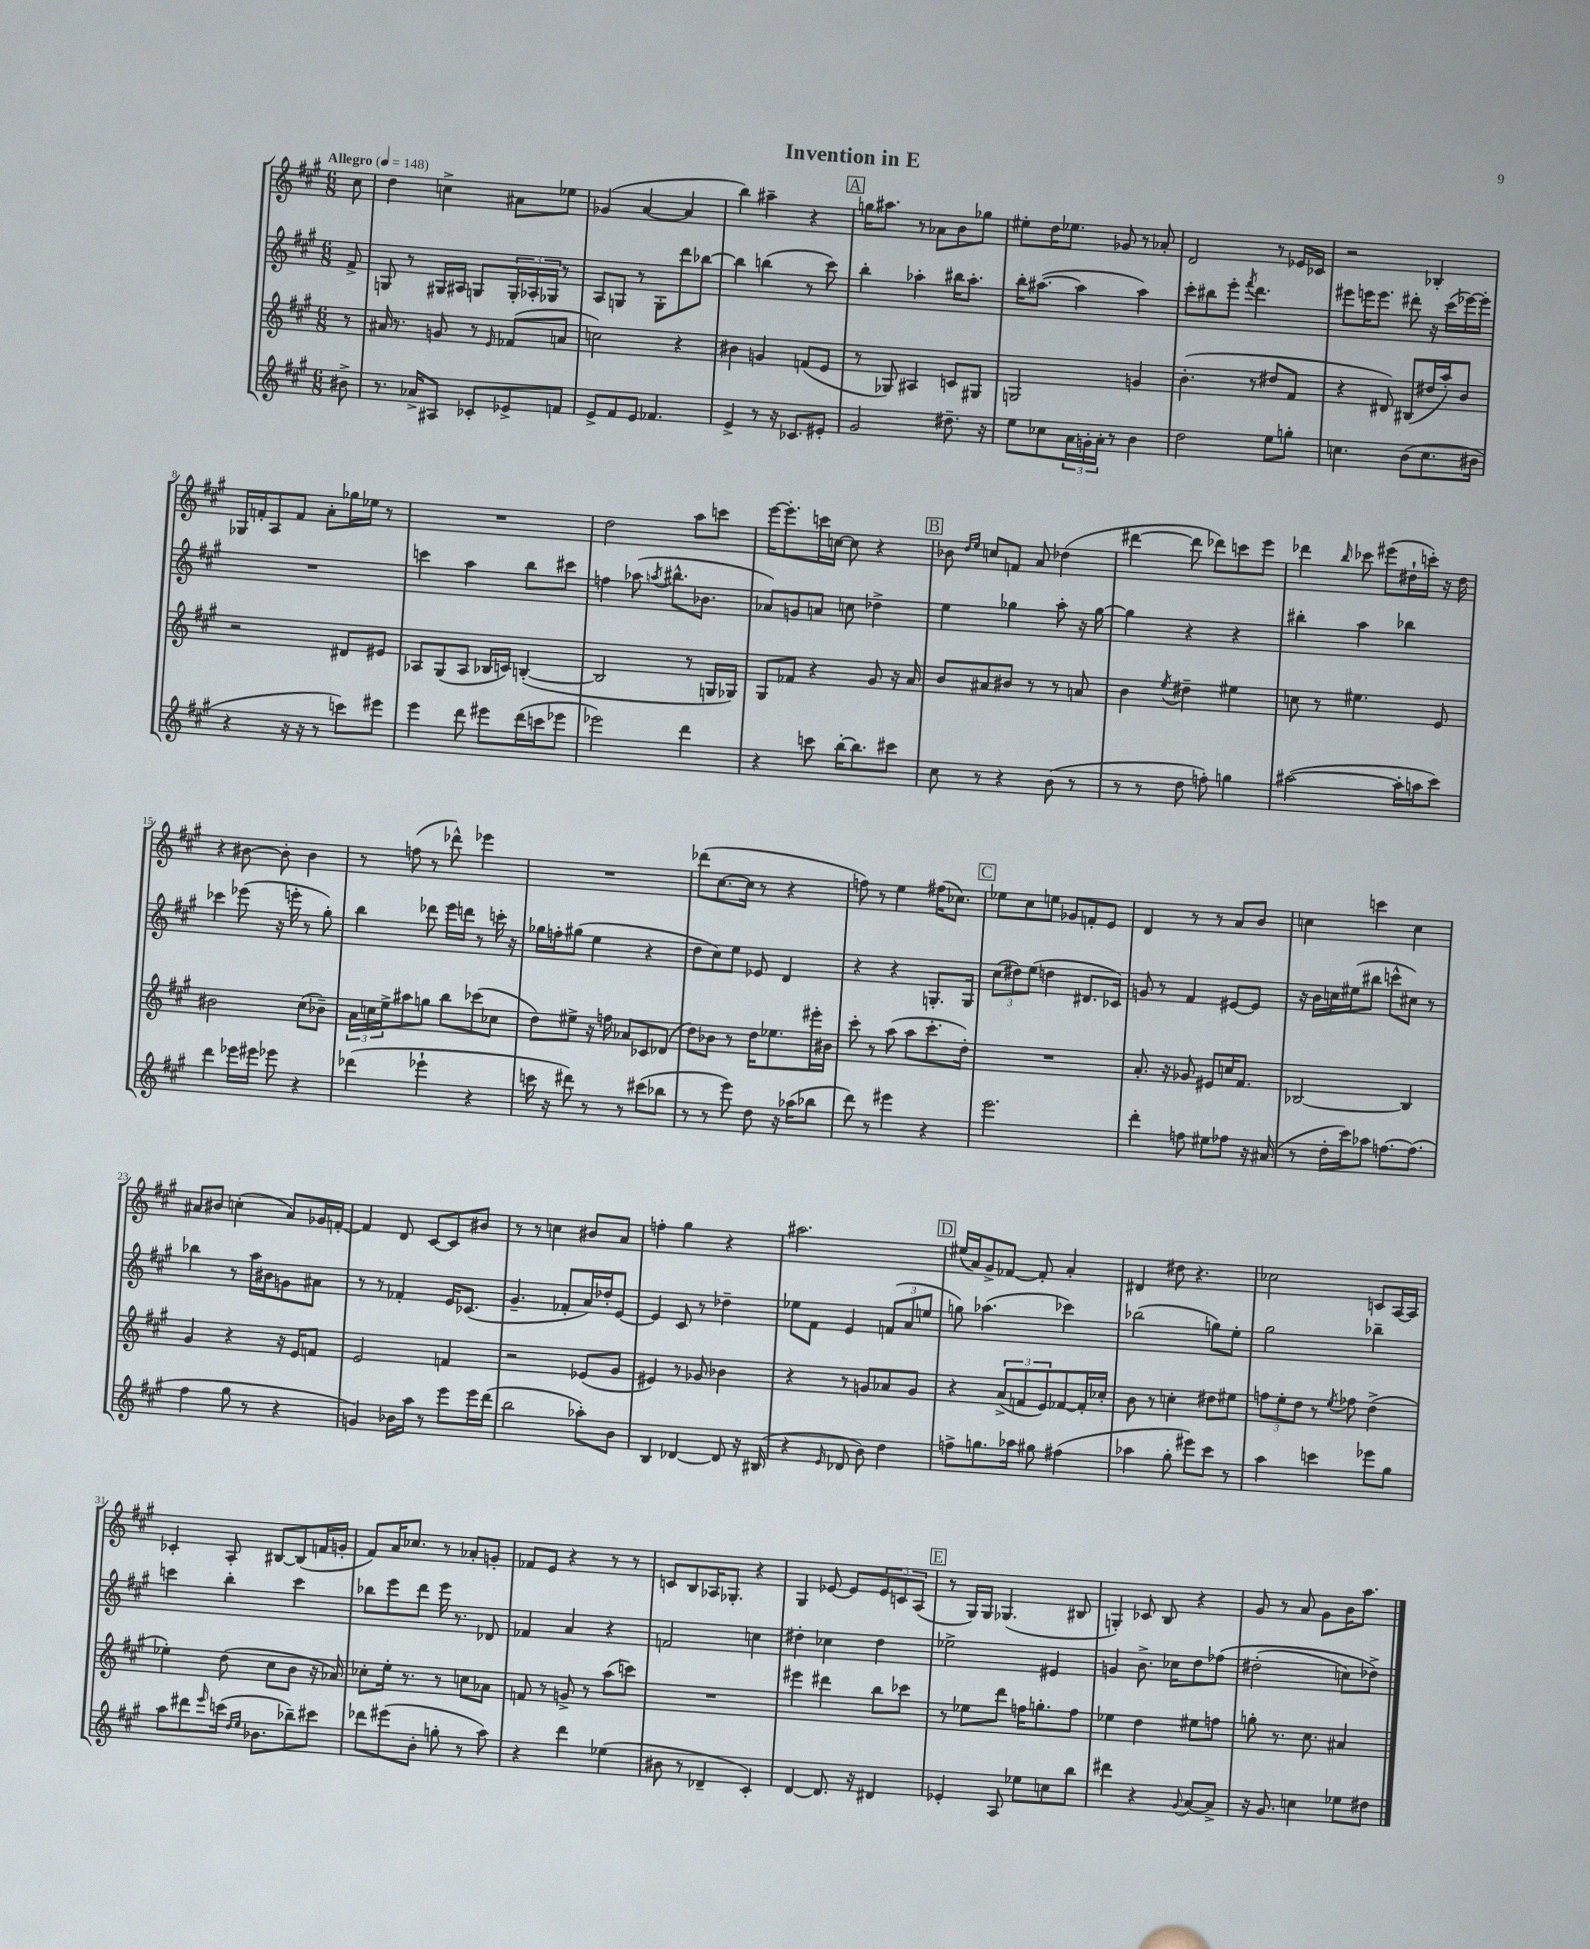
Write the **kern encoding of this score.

**kern	**kern	**kern	**kern
*staff4	*staff3	*staff2	*staff1
*clefG2	*clefG2	*clefG2	*clefG2
*k[f#c#g#]	*k[f#c#g#]	*k[f#c#g#]	*k[f#c#g#]
*M6/8	*M6/8	*M6/8	*M6/8
*MM148	*MM148	*MM148	*MM148
8b#^	8r	8f#^	8cc#
=	=	=	=
8.r	16a#	8G	4dd
.	8.r	.	.
.	.	8r	.
16a-^	.	.	.
8A#	8g	16G#	4cc^
.	.	16A#	.
8c-'	8r	8G	.
.	16qqe	.	.
8e-^	(8f-	24G'	8a#
.	.	24A-'	.
.	.	24G-	.
8f	8a	8r	8ee-
=	=	=	=
8e^	2cc)	8A	(4g-
8f#	.	8G	.
8e	.	8r	[4a
4.f-	.	8G'	.
.	4r	8ddd	4a]
.	.	[8bb-	.
=	=	=	=
4e^	4b#	4bb-]	4bb)
8r	4g	(4bb	4aa#~
16r	.	.	.
8.c-	.	.	.
.	(8f	8r	4r
8e#'	8e	8ccc#)	.
=	=	=	=
2g#	8r	4bb'	16gg
.	.	.	8.aa#
.	8G-)	.	.
.	4A#	4aa-'	8r
.	.	.	8a-
8.dd#~	8c	16bb#	8b
.	.	8.aa-'	.
.	8G#	.	8gg-
16r	.	.	.
=	=	=	=
8ee	2G	16bb'	8ee#'
.	.	([8.aa#	.
8cc-	.	.	16dd
.	.	.	8.ee-
24a	.	4aa#]	.
24g'	.	.	.
24a'	.	.	.
8r	.	.	8g-
4b	4g	4aa#)	8r
.	.	.	8a-'
=	=	=	=
2dd	(4.b'	8ccc#'	2d
.	.	8bb#	.
.	.	8eee'	.
.	.	8qfff#	.
.	8r	4.ddd	.
8ee	8dd#	.	8r
8gg'	8f#	.	16e-
.	.	.	16c-
=	=	=	=
4.cc	4r	8eee#	2r
.	.	16eee	.
.	.	8.eee	.
.	8d#)	.	.
(8b	(8B#	8ddd#'	.
8.cc	16dd#	16r	4B-'
.	16aa')	(16ccc#	.
.	8b	[16eee-)	.
16b#	.	16eee-']	.
=	=	=	=
4r	2r	2.r	16G-
.	.	.	16f'
.	.	.	8A
16r	.	.	8f
16r	.	.	.
8r	.	.	8a'
8ccc)	8d#	.	16gg-
.	.	.	16ee-
8eee#	8e#	.	8r
=	=	=	=
4eee	8A-	4ccc	2.r
.	(8G#	.	.
8ddd	8A-	4aa	.
8eee#	16B-	.	.
.	16c)	.	.
(16ddd	([4B'	8bb	.
16ccc	.	.	.
8eee-	.	8ccc#	.
=	=	=	=
2eee-)	2B]	4ff	2dd
.	.	(8aa-	.
.	.	8qaa	.
.	.	8.bb#^^	.
4ddd	8r	.	8aa
.	.	8.b-	.
.	16G	.	8ccc
.	16G-)	.	.
=	=	=	=
4r	8G#	8a-)	[16eee
.	.	.	8.eee']
.	8f-	8g	.
8ccc	4r	8a	16ccc
.	.	.	[16cc
[16bb'	.	8cc	8cc]
8.bb]	.	.	.
.	8g#	4dd-^	4r
8ccc#	16r	.	.
.	16a	.	.
=	=	=	=
8cc#	8b	4ee	8b-
.	.	.	16qqdd
.	.	.	16qqee
8r	8a#	.	8cc
4r	8b#	4gg-	8f
.	8r	.	8a
(8b	8r	8aa'	(4dd-
8r	8a	16r	.
.	.	[16gg-	.
=	=	=	=
8r	4b	4gg-]	[4ddd#
8r	.	.	.
.	8qee	.	.
8dd	4dd#~	4r	8ddd#]
8ff')	.	.	8ddd-)
4gg	4ee#	4r	8ccc
.	.	.	8eee
=	=	=	=
([2aa#	8cc	4bb#'	4ddd-
.	8r	.	.
.	.	.	16qqbb
.	4.ee#	4aa	8ccc-
.	.	.	(8eee#
16aa#']	.	4bb-	16dd#`
16aa	.	.	16ccc')
8ccc#)	8e	.	16r
.	.	.	16dd#
=	=	=	=
4ddd	2b#	4ccc-	4r
16eee-	.	(8eee-	[8b#
16eee#	.	.	.
8eee-	.	16r	8b#']
.	.	16eee'	.
4r	(8cc#	8r	4b#
.	8b-~)	8gg#')	.
=	=	=	=
(4ddd-	24a	4bb	8r
.	24cc	.	.
.	24ee^	.	.
.	8aa#	.	(8ff
4eee-`	8gg	8ddd-	8r
.	8bb	16eee	8ddd-^^)
.	.	16ddd	.
4r	(8ccc-	8r	4eee-
.	8cc-	16ccc'	.
.	.	16r	.
=	=	=	=
16ccc	8dd)	16gg-	2.r
16r	.	16ff'	.
8ddd#)	8ee#^	(8gg#	.
8r	16r	4ee	.
.	16ff	.	.
8r	8a-	.	.
(8ccc#	8c-	4r	.
8bb-	(8d-	.	.
=	=	=	=
8r	8dd)	8dd	(8ddd-
8r	8b-	8cc#)	[8.cc#
8eee)	8r	8ee	.
.	.	.	16cc#]
8dd	16dd	8e-	8r
.	8.ee-	.	.
16r	.	4d	4r
(16aa-	.	.	.
8bb-	16eee#'	.	.
.	16b#	.	.
=	=	=	=
8ddd)	8ccc#'	4r	8ff)
8r	8r	.	8r
4eee#	(8aa	4r	4ee
.	8aa	.	.
4r	8.ccc#'	8.G'	(16ff#
.	.	.	8.cc-)
.	16dd')	16G	.
=	=	=	=
2.eee	2.r	(12cc#	8ee-
.	.	12dd#)	.
.	.	.	8cc#
.	.	(12ee	.
.	.	4dd	8ee
.	.	.	8g-
.	.	8.d#	8f'
.	.	.	8e
.	.	16c-)	.
=	=	=	=
4ddd'	8.a'	8g	4d
.	.	8r	.
.	16r	.	.
8ff	8g-	4f#	8r
8ee#	8e#	.	8r
8ff-	16cc	[8e#	8a
.	8.f#	.	.
16r	.	8e#]	8b
(16a#	.	.	.
=	=	=	=
8r	[2B-	16r	4cc
.	.	16b	.
16dd'	.	16cc	.
16ccc#)	.	(16ee#	.
8aa-	.	8bb#	4ccc
[8.ff	.	8ccc^^	.
.	4B-]	8cc#)	4cc
(8.ff]	.	.	.
.	.	8r	.
=	=	=	=
4ff#	4g#	4bb-	8a#
.	.	.	8b#
8gg#	4r	8r	(4cc'
8r	.	16aa	.
.	.	16b#	.
4r	16r	8g	8a#)
.	16e	.	.
.	8f	8a#	16g-
.	.	.	[16f'
=	=	=	=
4g)	2e	8r	4f]
.	.	8r	.
16b-	.	4f-'	8d
16aa	.	.	.
8r	.	.	[8c#
8eee	4f	16e	8c#]
.	.	(8.c-	.
16eee	.	.	8b#
(16ddd	.	.	.
=	=	=	=
2bb	2r	4.g#~	8r
.	.	.	8r
.	.	.	4cc
.	.	8f-'	.
8aa-')	(8e-	16a)	8b#
.	.	16dd-'	.
8b	8g#	[8e	8a
=	=	=	=
4B	4e#)	4e]	4ff'
[4d-	8r	8c#	4gg#
.	8g-	8r	.
8d-]	4b-	4dd-~	4r
16r	.	.	.
(16B#	.	.	.
=	=	=	=
4r	4r	8ee-	2.aa#
.	.	8f#	.
16qqe	.	.	.
8d-	8r	4e	.
8b)	8g	.	.
4dd	8a-	(12f	.
.	.	12a	.
.	8g	.	.
.	.	12ee	.
=	=	=	=
8ff^	4r	8gg)	(16ee#
.	.	.	16a)
8.gg	.	(4.aa-	8g#^
.	(12a^	.	[8f-
16aa-	.	.	.
.	12f	.	.
8gg#	.	.	8f-']
.	12e)	.	.
(4ff#	[8f-	4ccc-)	4a'
.	16f-']	.	.
.	16cc-'	.	.
=	=	=	=
4aa-	8b	(2bb-	4d#
.	8r	.	.
8gg#'	4cc'	.	8dd#
8eee#)	.	.	4.r
8ccc#	8dd#	8gg)	.
8r	8ee#	8ee'	.
=	=	=	=
4aa	12ff	2gg#	2cc-
.	12ee'	.	.
.	12dd	.	.
4ccc	8r	.	.
.	8qee	.	.
.	8ff-	.	.
8eee-	(4dd^	4bb-~	8c
8gg#	.	.	[16A
.	.	.	16A]
=	=	=	=
8aa	4ee-')	4ccc	4c-'
8ddd#	.	.	.
16qqeee	.	.	.
(16ccc	(8dd	4bb'	8A'
16qqdd	.	.	.
16qqee	.	.	.
8.b-	.	.	.
.	8cc#	.	[8B#
8bb-~)	8b	4ccc	(8B#]
8ccc#	16r	.	16f
.	16a-)	.	16g'
=	=	=	=
8ddd-	8cc-'	8bb-	8f#)
(8eee#	16ee'	8eee	16a
.	8.r	.	8.cc-
8b'	.	8ddd	.
8gg'	8r	16eee	8r
.	.	8.r	.
8r	8cc	.	8a-'
8aa)	8a-	8d-	8g'
=	=	=	=
4r	8f	4f-	8f-
.	8r	.	8e
4ddd	8g^	4a	4r
.	8r	.	.
(4ee-	(8aa	4r	8r
.	8ccc)	.	8r
=	=	=	=
8b#	2.r	2f	8c
8r	.	.	8B
4d-~	.	.	16A-
.	.	.	8.G-'
4c#')	.	4cc	4r
=	=	=	=
[4d	4eee#	4dd#'	4G#
8.d]	4ddd#	4cc-	[8e-
.	.	.	8e-]
16r	.	.	.
4d#	8bb	4dd#	12e-
.	.	.	12c
.	8ccc-	.	.
.	.	.	(12A
=	=	=	=
4e-'	8r	2ee-^	8r
.	8ee-	.	16G#)
.	.	.	16G#
8A	8ddd	.	(4.G-
8ee-	16ff	.	.
.	8.gg'	.	.
8cc	.	4e#	.
8bb	8ff	.	8B#
=	=	=	=
4ddd#	4ee-	4g	4G')
4r	4dd	8.b^	8c-
.	.	.	8B
.	.	16cc-	.
8qqg#	.	.	.
[8a	8ee#	8dd	4r
8a^]	8ff	&(8ff-	.
=	=	=	=
16r	8gg'	(2dd#'	8g#
8.g#	.	.	.
.	8.r	.	8r
4cc	.	.	8a
.	8.cc#	.	.
.	.	.	8g#
8ee-	4a#	8cc)	16b
.	.	.	8.aa
8dd#	.	8dd-^&)	.
==	==	==	==
*-	*-	*-	*-
